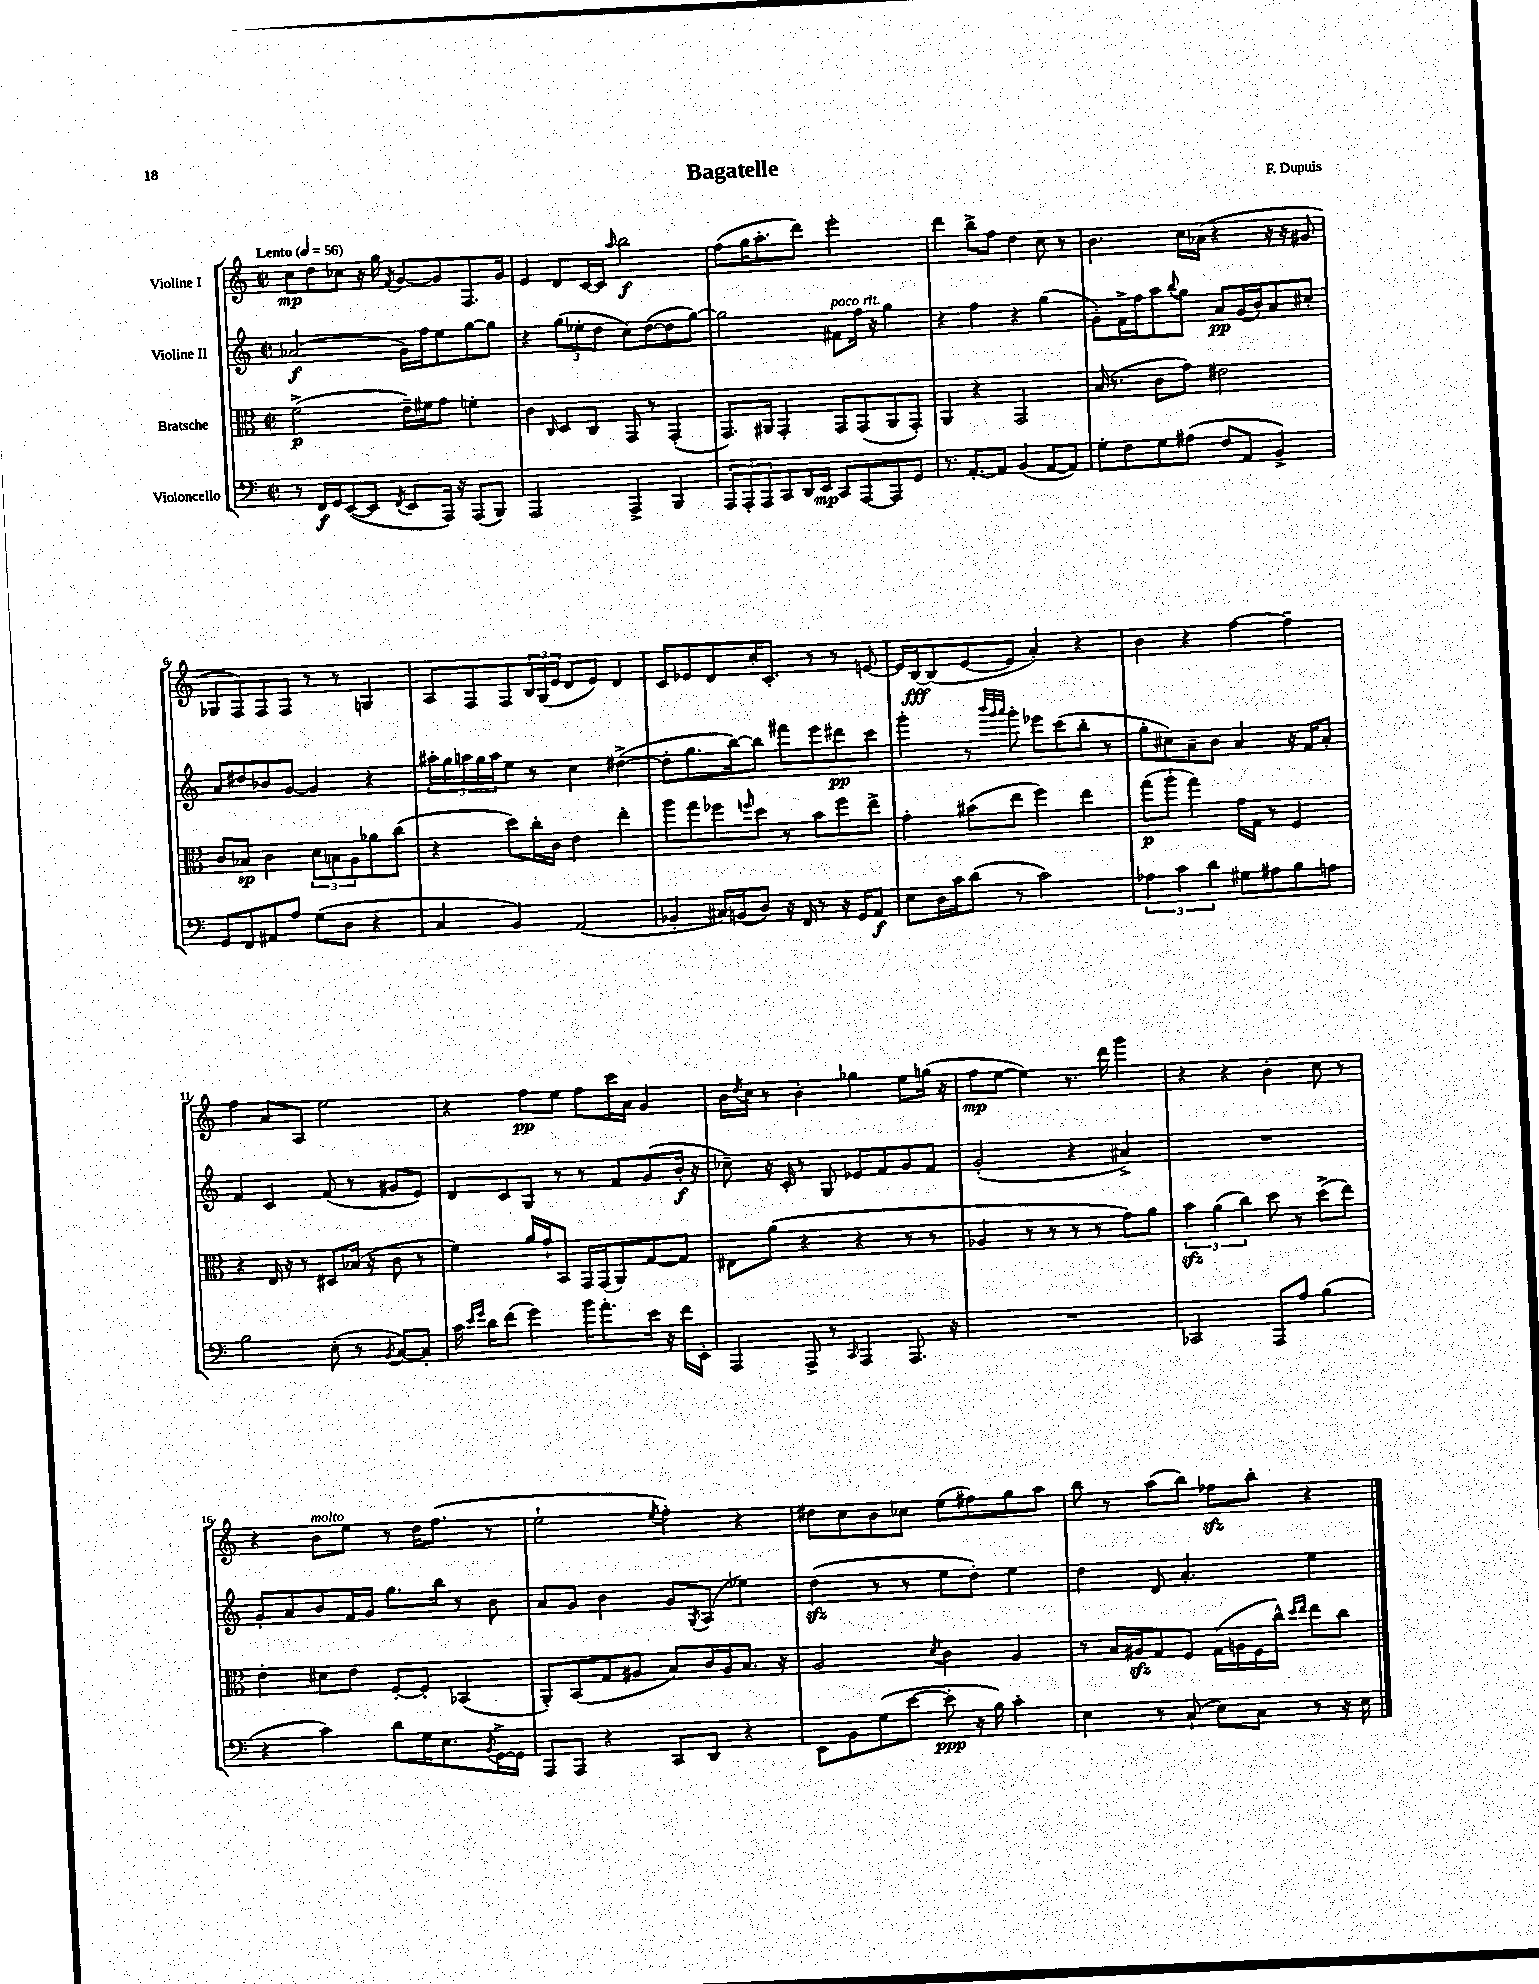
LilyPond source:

\header { title = "Bagatelle" composer = "F. Dupuis" }
<<
\new StaffGroup <<
\new Staff = "s0" \with { instrumentName = "Violine I" } {
    \clef treble \key c \major \defaultTimeSignature \time 2/2 \tempo "Lento" 4 = 56
    c''8\mp d''8 ces''8 r16 g''16 \acciaccatura { f'8 } g'8~ g'8 f8. g'16 |
    e'4 d'8 c'16~ c'16 \grace { a''16 } b''2\f |
    f''8( g''16 a''8.-. d'''8) e'''2-. |
    d'''4 b''8-> f''8 d''4 c''8 r8 |
    b'4. c''16 aes'16( r4 r16 r16 gis'8 |
    ges8 f8) f8 f8 r8 r8 g4 |
    a8 f8 f8 \tuplet 3/2 { b16 g16( e'16 } d'8 e'8) d'4 |
    c'8 ees'8 d'8 c''16-. c'8.-. r8 r8 e'8~ |
    e'16 b16~\fff b8( e'8~ e'8 a'4-.) r4 |
    b'4 r4 f''4~ f''4-- |
    f''4 a'8 a8 e''2 |
    r4 f''8\pp e''8 f''8 c'''16 a'16 g'4 |
    b'16 \acciaccatura { d''8 } c''16 r8 b'4-. ges''4 e''8 g''16( r16 |
    f''8\mp e''8~ e''4) r8. d'''16 g'''4 |
    r4 r4 b'4-. c''8 r8 |
    r4 b'8^\markup { \italic "molto" } e''8 r8 d''16 f''8.( r8 |
    e''2-! \acciaccatura { e''8 } f''4-.) r4 |
    dis''8 c''8 b'8 ces''8 e''8( fis''8) g''8 a''8 |
    b''8 r8 a''8( b''8) fes''8\sfz b''8-. r4 \bar "|." |
}
\new Staff = "s1" \with { instrumentName = "Violine II" } {
    \clef treble \key c \major \defaultTimeSignature \time 2/2
    aes'2\f( g'16) f''16 e''8 g''8~ g''8 |
    r4 \tuplet 3/2 { g''8( ees''8-. d''8 } c''8) d''8~( d''8 g''8~) |
    g''2 fis'8^\markup { \italic "poco rit." } f''16 r16 g''4 |
    r4 f''4 r4 g''4( |
    g'8-.) f'16-> f''16 a''8 \appoggiatura { b''8 } g''8 a'8\pp g'16( b'16) a'8 cis''8-. |
    a'8 dis''8 bes'8 g'8~ g'4 r4 |
    \tuplet 5/4 { ais''16-. g''16 a''16 g''16 a''16 } e''8 r8 c''4 dis''4~->( |
    dis''8-. g''8. b''16~) b''8 fis'''8 e'''8 dis'''8\pp c'''8 |
    g'''4-. r8 \grace { b'''32 g'''32 a'''32 } g'''8-. ees'''8 c'''8( b''8-. r8 |
    g''8-. cis''8) a'8-- b'8 a'4 r16 f'16 a'8-. |
    f'4 c'4 f'8( r8 gis'8 e'8) |
    d'8 c'8 g8 r8 r8 f'8 g'8( b'16-.\f r16 |
    ces''8--) r16 c'16-. r8 g8 ees'8 f'8 g'8 f'8 |
    g'2-.( r4 ais'4->) |
    R1 |
    g'8-. a'8 b'8 f'16 g'16 g''8. b''16 r8 b'8 |
    a'8 g'8 b'4 g'8 \acciaccatura { g8 } a8( ees''4) |
    d''4\sfz( r8 r8 e''8 d''8-.) e''4 |
    d''4 d'8 a'4.-. e''4 \bar "|." |
}
\new Staff = "s2" \with { instrumentName = "Bratsche" } {
    \clef alto \key c \major \defaultTimeSignature \time 2/2
    f'2->\p( e'16--) fis'16 g'8 f'4-. |
    c'4 \grace { c16 } d8 c8 g,8 r8 g,4-.( |
    g,8.) ais,16 g,4-. g,8 g,8( ais,8 g,8-.) |
    a,4 r4 g,2 |
    b16( r8. c'8 g'8) eis'2 |
    c'8 bes8\sp c'4 \tuplet 3/2 { d'8 b8 a8 } aes'8 c''8( |
    r4 d''8) c''16-. c'16 e'4 e''4-. |
    a''8 g''8 fes''8 \grace { f''16 } d''8 r8 b'8 f''8 e''8-> |
    g'4-. bis'8( e''8 f''4) e''4 |
    g''8\p( a''8-. g''4) g'16 g16 r8 f4 |
    r4 e16 r16 r8 dis8 bes16( r16 c'8 r8 |
    f'4) a'16 g'16-! b,8 g,16 g,16( a,8) g8~ g8 |
    eis8 a'8( r4 r4 r8 r8 |
    aes4 r8 r8 r8 r8 g'8) a'8 |
    \tuplet 3/2 { b'4\sfz a'4( c''4) } d''8 r8 d''8->( e''8) |
    e'4-. dis'8 e'8 f8~-. f8-. bes,4( |
    a,8-.) b,8( g8 ais8 b8) c'16 ais16 b8. r16 |
    a2 \acciaccatura { d'8 } c'4 a4 |
    r8 b16 ais16\sfz g8 f8 g16( a16 f16 c''16-^) \grace { d''16 e''16 } e''8 c''8 \bar "|." |
}
\new Staff = "s3" \with { instrumentName = "Violoncello" } {
    \clef bass \key c \major \defaultTimeSignature \time 2/2
    r8 f,16\f g,16 e,8~( e,8 \acciaccatura { f,8 } e,8 a,,16) r16 a,,8( b,,8) |
    a,,2 a,,4-> b,,4 |
    \tuplet 3/2 { a,,8 a,,8-. a,,8 } c,8 d,16 e,16\mp c,8 a,,8~ a,,8 g,8 |
    r8. a,8.~-. a,8 b,4( a,8~ a,8) |
    g8-. f8 g8 ais8( f8 a,8 b,4->) |
    g,8 f,8 ais,8 a8 g8( d8 r4 |
    c4 b,4) a,2( |
    bes,4-. cis16) b,16( d8) r16 f,16 r8 r16 g,16 a,8\f |
    e8 d16 c'16 d'8( r8 c'2) |
    \tuplet 3/2 { aes4 c'4 d'4 } gis8 ais8 b8 a8 |
    b2 e8-.( r8 \acciaccatura { b,8 } c8~) c8-. |
    c'16 \grace { e'16 g'16 } d'16 f'8( g'4) b'16 a'8.-. e'16 r16 f'16 e,16-. |
    a,,4 a,,8-> r8 \grace { c,16 } a,,4 a,,8. r16 |
    R1 |
    ces,2 a,,8 a8 b4( |
    r4 c'4) d'8 g16 e8. \acciaccatura { b,8 } g,16~-> g,16 |
    a,,8 a,,8 r4 c,8 d,8 r4 |
    e,8 b,8 g8( e'8~ e'8-.\ppp r16 b16) c'4-. |
    e4 r8 c8-!( e8) c8 r8 r16 e16 \bar "|." |
}
>>
>>
